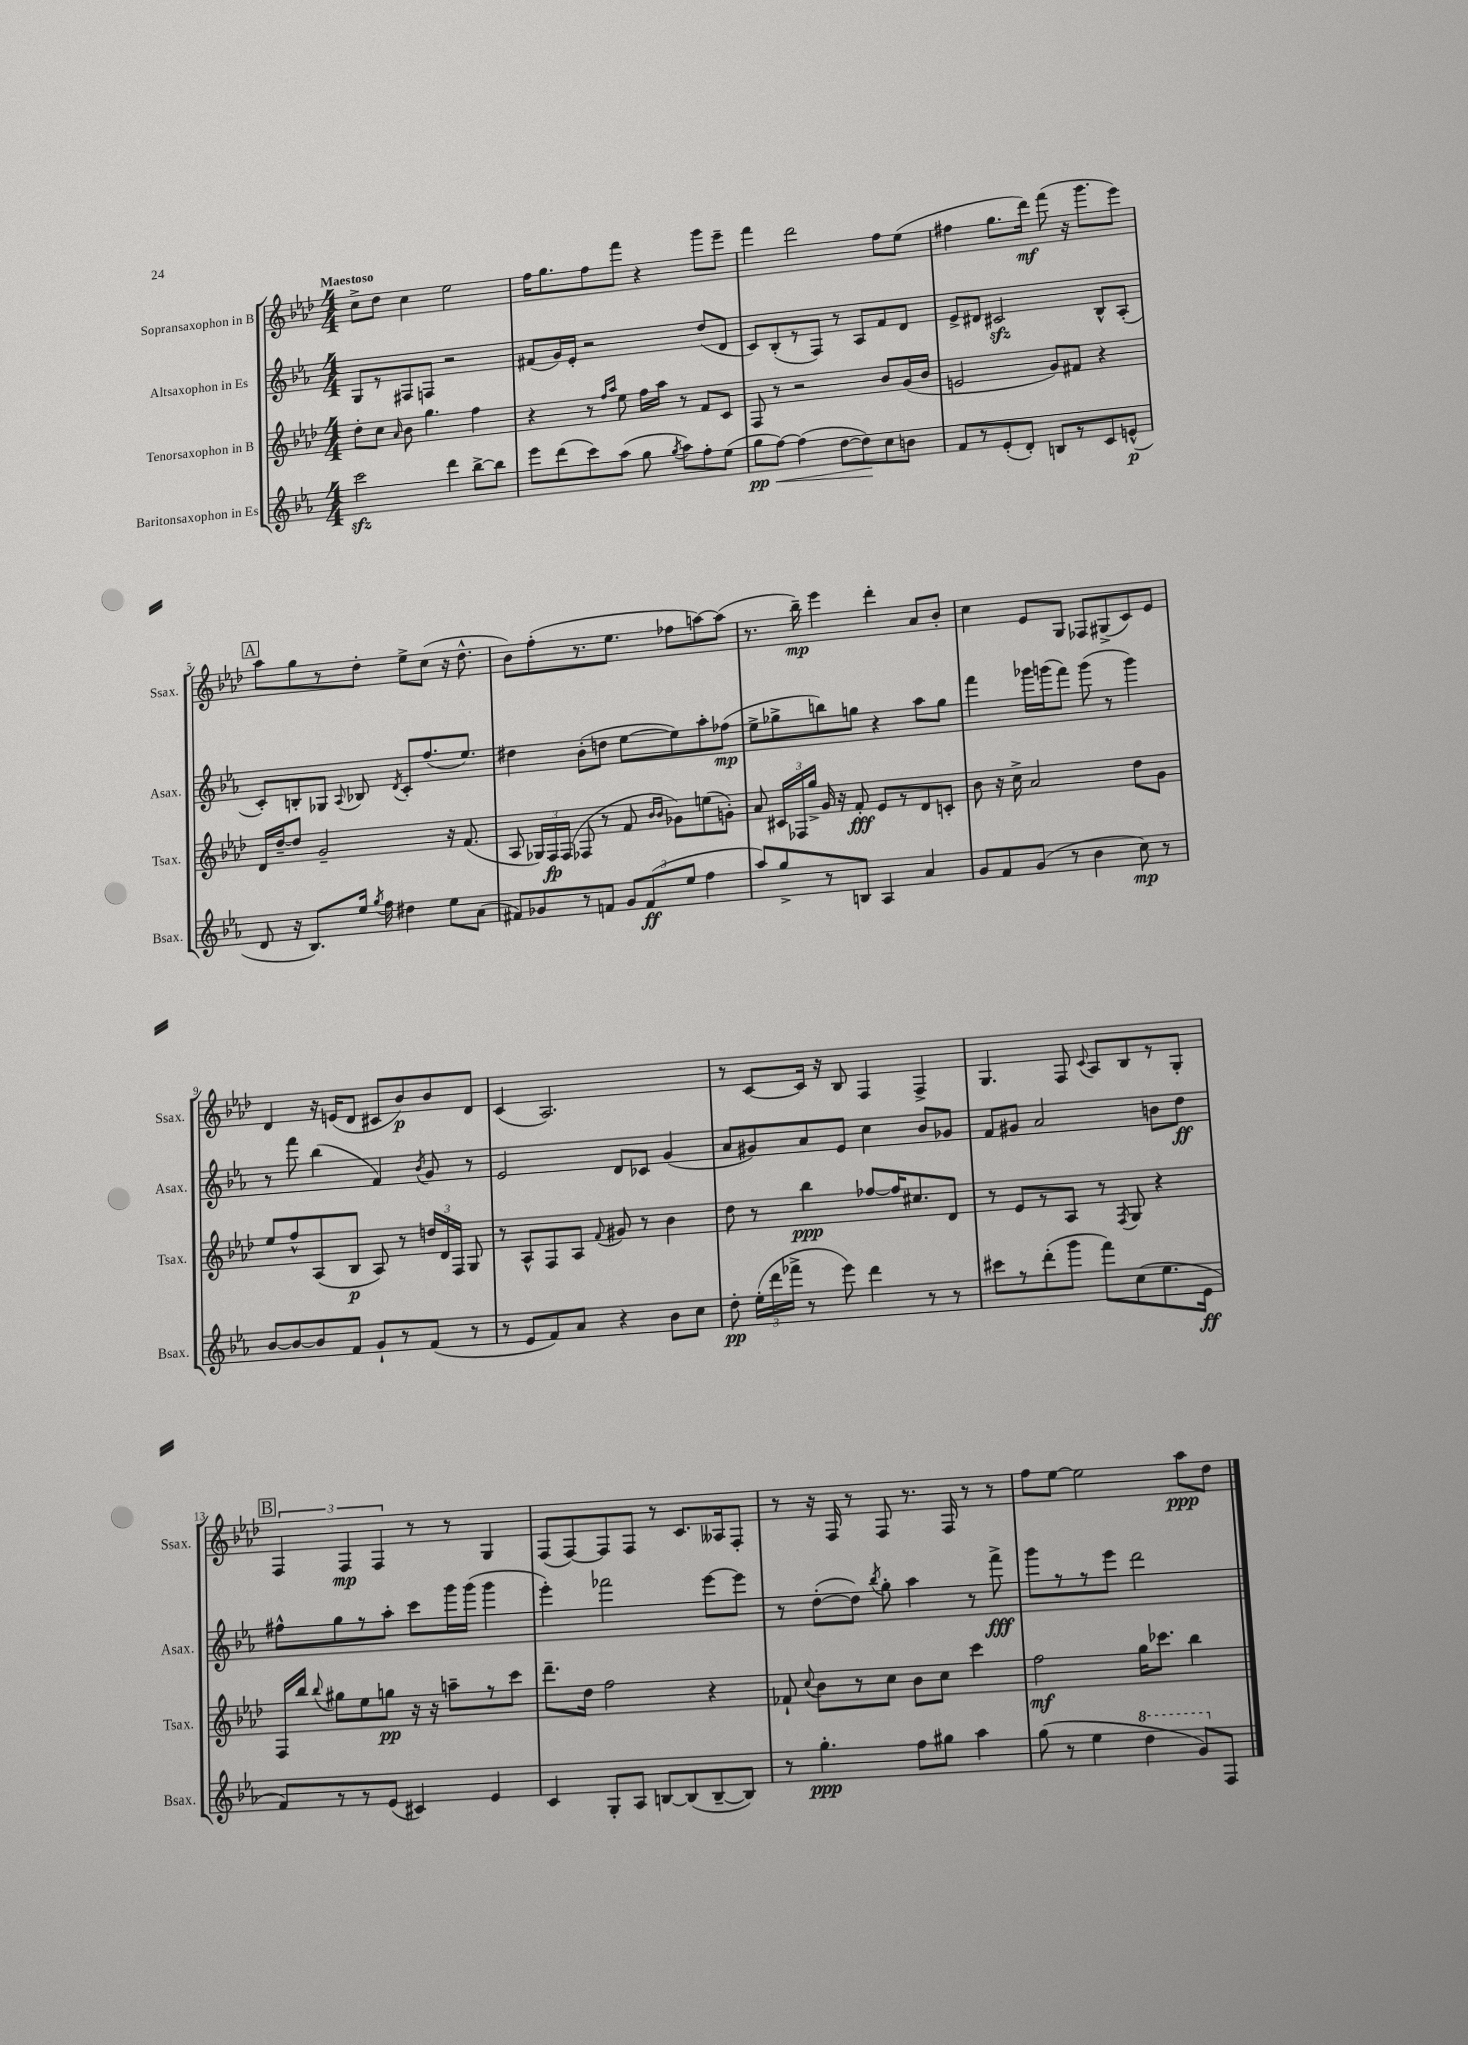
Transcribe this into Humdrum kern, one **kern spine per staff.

**kern	**dynam	**kern	**dynam	**kern	**dynam	**kern	**dynam
*part4	*part4	*part3	*part3	*part2	*part2	*part1	*part1
*staff4	*staff4	*staff3	*staff3	*staff2	*staff2	*staff1	*staff1
*I"Baritonsaxophon in Es	*	*I"Tenorsaxophon in B	*	*I"Altsaxophon in Es	*	*I"Sopransaxophon in B	*
*I'Bsax.	*	*I'Tsax.	*	*I'Asax.	*	*I'Ssax.	*
*clefG2	*	*clefG2	*	*clefG2	*	*clefG2	*
*k[b-e-a-]	*	*k[b-e-a-d-]	*	*k[b-e-a-]	*	*k[b-e-a-d-]	*
*M4/4	*	*M4/4	*	*M4/4	*	*M4/4	*
=1	=1	=1	=1	=1	=1	=1	=1
!	!	!	!	!	!	!LO:TX:a:B:t=Maestoso	!
2ccczz\	.	8dd-'\L	.	8G/L	.	8cc^\L	.
.	.	8cc\J	.	8r	.	8dd-\J	.
.	.	16qqa-/	.	.	.	.	.
.	.	8b-\	.	8F#X/	.	4cc\	.
.	.	4.gg\	.	8Fn/J	.	.	.
4ddd\	.	.	.	2r	.	2ee-\	.
[8bb-^\L	.	4ff\	.	.	.	.	.
8bb-\J]	.	.	.	.	.	.	.
=2	=2	=2	=2	=2	=2	=2	=2
8eee-\L	.	4r	.	(8f#X/L	.	16ff\KL	.
.	.	.	.	.	.	8.gg\	.
(8ddd\	.	.	.	16g/L)	.	.	.
.	.	.	.	16e-'/JJ	.	.	.
8ccc\)	.	8r	.	2r	.	8ff\	.
.	.	16qqff/LL	.	.	.	.	.
.	.	16qqaa-/JJ	.	.	.	.	.
(8aa-\J	.	8ee-\	.	.	.	8fff\J	.
8gg\	.	16ff\LL	.	.	.	4r	.
.	.	16aa-\JJ	.	.	.	.	.
8qgg/	.	.	.	.	.	.	.
8aa-\L)	.	8r	.	.	.	.	.
8ff'\	.	8f/L	.	(8dd/L	.	8ggg\L	.
(8ee-\J	.	8c/J	.	8d/J	.	8eee-~\J	.
=3	=3	=3	=3	=3	=3	=3	=3
!	!LO:HP:b	!	!	!	!	!	!
8gg\L	< pp	8F/	.	8c/L)	.	4fff\	.
[8ff\J)	.	8r	.	(8B-'/	.	.	.
(4ff\]	.	2r	.	8r	.	2ddd-\	.
.	.	.	.	8F/J)	.	.	.
[8dd\L	.	.	.	8r	.	.	.
8dd\])	.	.	.	8A-/L	.	.	.
8cc\	[	8b-/L	.	8f/	.	8ff\L	.
8bn\J	.	(16g/L	.	8d/J	.	(8ee-\J	.
.	.	16b-/JJ	.	.	.	.	.
=4	=4	=4	=4	=4	=4	=4	=4
8f/L	.	2en/	.	8e-^/L	.	4ff#X\	.
8r	.	.	.	8d#X/J	.	.	.
(8e-'/	.	.	.	2c#Xzz/	.	8.gg\L	.
8d'/J)	.	.	.	.	.	.	.
.	.	.	.	.	.	16ddd-\Jk)	mf
8Bn/L	.	8g/L)	.	.	.	(8fff\	.
8r	.	8f#X/J	.	.	.	16r	.
.	.	.	.	.	.	8.ggg\L	.
8c/	.	4r	.	8B-^^/L	.	.	.
(8en^^/J	p	.	.	(8A-'/J	.	8eee-\J)	.
!!LO:LB:g=z
!!LO:REH:place=s1:t=A
=5	=5	=5	=5	=5	=5	=5	=5
8d/	.	16d-/LL	.	8c'/L)	.	8aa-\L	.
.	.	[16dd-~/J	.	.	.	.	.
16r	.	8dd-/J]	.	8Bn'/	.	8gg\	.
8.B-/L)	.	.	.	.	.	.	.
.	.	2g~/	.	8G-X/J	.	8r	.
.	.	.	.	8qqA-/	.	.	.
16ee-/Jk	.	.	.	8B-X/	.	8dd-'\J	.
8qgg/	.	.	.	.	.	.	.
16ff\	.	.	.	.	.	.	.
.	.	.	.	8qd/	.	.	.
4dd#X\	.	.	.	8c'/L	.	8ee-^\L	.
.	.	.	.	(8.ff/	.	(8cc\J	.
8ee-\L	.	16r	.	.	.	16r	.
.	.	(8.f/	.	8.ee-/J)	.	8.dd-^^\	.
(8a-\J	.	.	.	.	.	.	.
=6	=6	=6	=6	=6	=6	=6	=6
8f#X/L)	.	8A-/	.	4dd#X\	.	8b-\L)	.
8g-X/	.	24G-X/LL)	.	.	.	(8ff'\	.
.	.	24F/	fp	.	.	.	.
.	.	(24F/JJ	.	.	.	.	.
8r	.	8F-X/	.	(8b-'\L	.	8.r	.
8fn/J	.	8r	.	8ddn\J	.	.	.
.	.	.	.	.	.	8.ee-\J	.
12g-/L	.	8f/	.	[8ee-\L	.	.	.
(12f/	ff	.	.	.	.	.	.
.	.	16qqb-/LL	.	.	.	.	.
.	.	16qqb-/JJ	.	.	.	.	.
.	.	8g-X\L)	.	8ee-\])	.	8ff-X\L	.
12ee-/J	.	.	.	.	.	.	.
4ff\	.	(8een\	.	8aa-'\	.	[8aan\)	.
.	.	8gn'\J)	.	(8ff-X\J	mp	(8aa\J]	.
=7	=7	=7	=7	=7	=7	=7	=7
8aa-/L)	.	8a-/	.	8ee-^\L	.	8.r	.
8gg^/	.	24c#X/LL	.	8gg-X^\	.	.	.
.	.	24F-X/	.	.	.	.	.
.	.	.	.	.	.	16bb-~\)	mp
.	.	24gg^/JJ	.	.	.	.	.
8r	.	16g/	.	8bbn\)	.	4eee-\	.
.	.	16r	.	.	.	.	.
8Bn/J	.	8f'/	fff	8ggn\J	.	.	.
4A-/	.	8e-/L	.	4r	.	4ddd-'\	.
.	.	8r	.	.	.	.	.
4a-/	.	8d-/	.	8aa-\L	.	8a-/L	.
.	.	8cn'/J	.	8gg\J	.	8b-'/J	.
=8	=8	=8	=8	=8	=8	=8	=8
8g/L	.	8b-\	.	4fff\	.	4cc\	.
8f/	.	16r	.	.	.	.	.
.	.	16cc^\	.	.	.	.	.
(8g/J	.	2a-/	.	16ggg-X\LL	.	8e-/L	.
.	.	.	.	(16gggn\J	.	.	.
8r	.	.	.	8fff\J)	.	8G/J	.
4b-\	.	.	.	(8ggg\	.	8F-X/L	.
.	.	.	.	8r	.	(8G#X^/	.
8cc\)	mp	8dd-\L	.	4ggg\)	.	8c/)	.
8r	.	8g\J	.	.	.	8e-/J	.
!!LO:LB:g=z
=9	=9	=9	=9	=9	=9	=9	=9
[8b-/L	.	8ee-/L	.	8r	.	4d-/	.
8b-/_	.	8ff^^/	.	8fff\	.	.	.
8b-/]	.	(8A-/	.	(4bb-\	.	16r	.
.	.	.	.	.	.	(16en/KL	.
8f/J	.	8B-/J	p	.	.	8d-/J	.
8g`/L	.	8A-/)	.	4f/)	.	8c#X/L	.
8r	.	8r	.	.	.	8b-/)	p
.	.	.	.	8qb-/	.	.	.
(8f/J	.	24ddn/LL	.	8g/	.	8b-/	.
.	.	24d-/	.	.	.	.	.
.	.	24F/JJ	.	.	.	.	.
8r	.	8G/	.	8r	.	8d-/J	.
=10	=10	=10	=10	=10	=10	=10	=10
8r	.	8r	.	2e-/	.	(4c/	.
8e-/L	.	8A-^^/L	.	.	.	.	.
8f/)	.	8F/	.	.	.	2.A-/)	.
8a-/J	.	8A-/J	.	.	.	.	.
.	.	8qqf/	.	.	.	.	.
4r	.	8g#X/	.	8d/L	.	.	.
.	.	8r	.	8c-X/J	.	.	.
8b-\L	.	4b-\	.	(4g/	.	.	.
8cc\J	.	.	.	.	.	.	.
=11	=11	=11	=11	=11	=11	=11	=11
8dd'\	pp	8dd-\	.	8a-/L	.	8r	.
(24ee-'\LL	.	8r	.	8g#X/)	.	[8c/L	.
24ddd\	.	.	.	.	.	.	.
24fff-X^\JJ	.	.	.	.	.	.	.
8r	.	4bb-\	ppp	8a-/	.	16c/Jk]	.
.	.	.	.	.	.	16r	.
8eee-\)	.	.	.	8e-/J	.	8B-/	.
4ddd\	.	[8ff-X/L	.	4cc\	.	4F/	.
.	.	16ff-/K]	.	.	.	.	.
.	.	8.cc#X/	.	.	.	.	.
8r	.	.	.	8b-/L	.	4F^/	.
8r	.	8d-/J	.	8g-X/J	.	.	.
=12	=12	=12	=12	=12	=12	=12	=12
8ccc#X\L	.	8r	.	8f/L	.	4.G/	.
8r	.	8e-/L	.	8g#X/J	.	.	.
(8ddd'\	.	8r	.	2a-/	.	.	.
8ggg\J	.	8A-/J	.	.	.	8F/	.
.	.	.	.	.	.	8qqc/	.
8fff\L)	.	8r	.	.	.	8A-/L	.
.	.	8qF/	.	.	.	.	.
(8cc\	.	8G/	.	.	.	8B-/	.
8.ee-\	.	4r	.	8bn\L	.	8r	.
.	.	.	.	8dd\J	ff	8G'/J	.
16e-\Jk	ff	.	.	.	.	.	.
!!LO:LB:g=z
!!LO:REH:place=s1:t=B
=13	=13	=13	=13	=13	=13	=13	=13
8f/L)	.	16F/LL	.	8ff#X^^\L	.	6F/	.
.	.	16bb-/JJ	.	.	.	.	.
.	.	8qqbb-/	.	.	.	.	.
8r	.	8gg#X\L	.	8gg\	.	.	.
.	.	.	.	.	.	6F/	mp
8r	.	8ee-\	.	8r	.	.	.
.	.	.	.	.	.	6F/	.
(8e-/J	.	8ggn\J	pp	8aa-'\J	.	.	.
4c#X/)	.	16r	.	8ccc\L	.	8r	.
.	.	16r	.	.	.	.	.
.	.	8aan~\L	.	16ggg\L	.	8r	.
.	.	.	.	(16ggg\JJ	.	.	.
4e-/	.	8r	.	4ggg\	.	4G/	.
.	.	8ccc\J	.	.	.	.	.
=14	=14	=14	=14	=14	=14	=14	=14
4c/	.	8.ddd-~\L	.	4eee-'\)	.	(8F/L	.
.	.	.	.	.	.	[8F/)	.
.	.	16dd-\Jk	.	.	.	.	.
8G'/L	.	2ff\	.	2fff-X\	.	8F/]	.
8A-/J	.	.	.	.	.	8F/J	.
[8Bn/L	.	.	.	.	.	8r	.
(8B/]	.	.	.	.	.	8.c/L	.
[8B~/	.	4r	.	[8eee-\L	.	.	.
.	.	.	.	.	.	16A--X/k	.
8B/J])	.	.	.	8eee-\J]	.	8F'/J	.
=15	=15	=15	=15	=15	=15	=15	=15
8r	.	8f-X`/	.	8r	.	8r	.
.	.	8qqcc/	.	.	.	.	.
4.gg'\	ppp	8b-\L	.	([8dd'\L	.	16r	.
.	.	.	.	.	.	16F/	.
.	.	8r	.	8dd\J])	.	8r	.
.	.	.	.	8qbb-/	.	.	.
.	.	8cc\J	.	8gg'\	.	8F/	.
8ff\L	.	8b-\L	.	4aa-\	.	8.r	.
8gg#X\J	.	8cc\J	.	.	.	.	.
.	.	.	.	.	.	16F/	.
4aa-\	.	4ccc\	.	8r	.	8r	.
.	.	.	.	8fff^\	fff	8r	.
=16	=16	=16	=16	=16	=16	=16	=16
(8gg\	.	2ff\	mf	8ggg\L	.	8ff\L	.
8r	.	.	.	8r	.	[8ee-\J	.
4ee-\	.	.	.	8r	.	2ee-\]	.
.	.	.	.	8eee-\J	.	.	.
*8va	*	*	*	*	*	*	*
4ddd\	.	16gg\KL	.	2ddd\	.	.	.
.	.	8.ccc-X\J	.	.	.	.	.
8gg/L)	.	4bb-\	.	.	.	8aa-\L	ppp
*X8va	*	*	*	*	*	*	*
8F/J	.	.	.	.	.	8dd-\J	.
==	==	==	==	==	==	==	==
*-	*-	*-	*-	*-	*-	*-	*-
